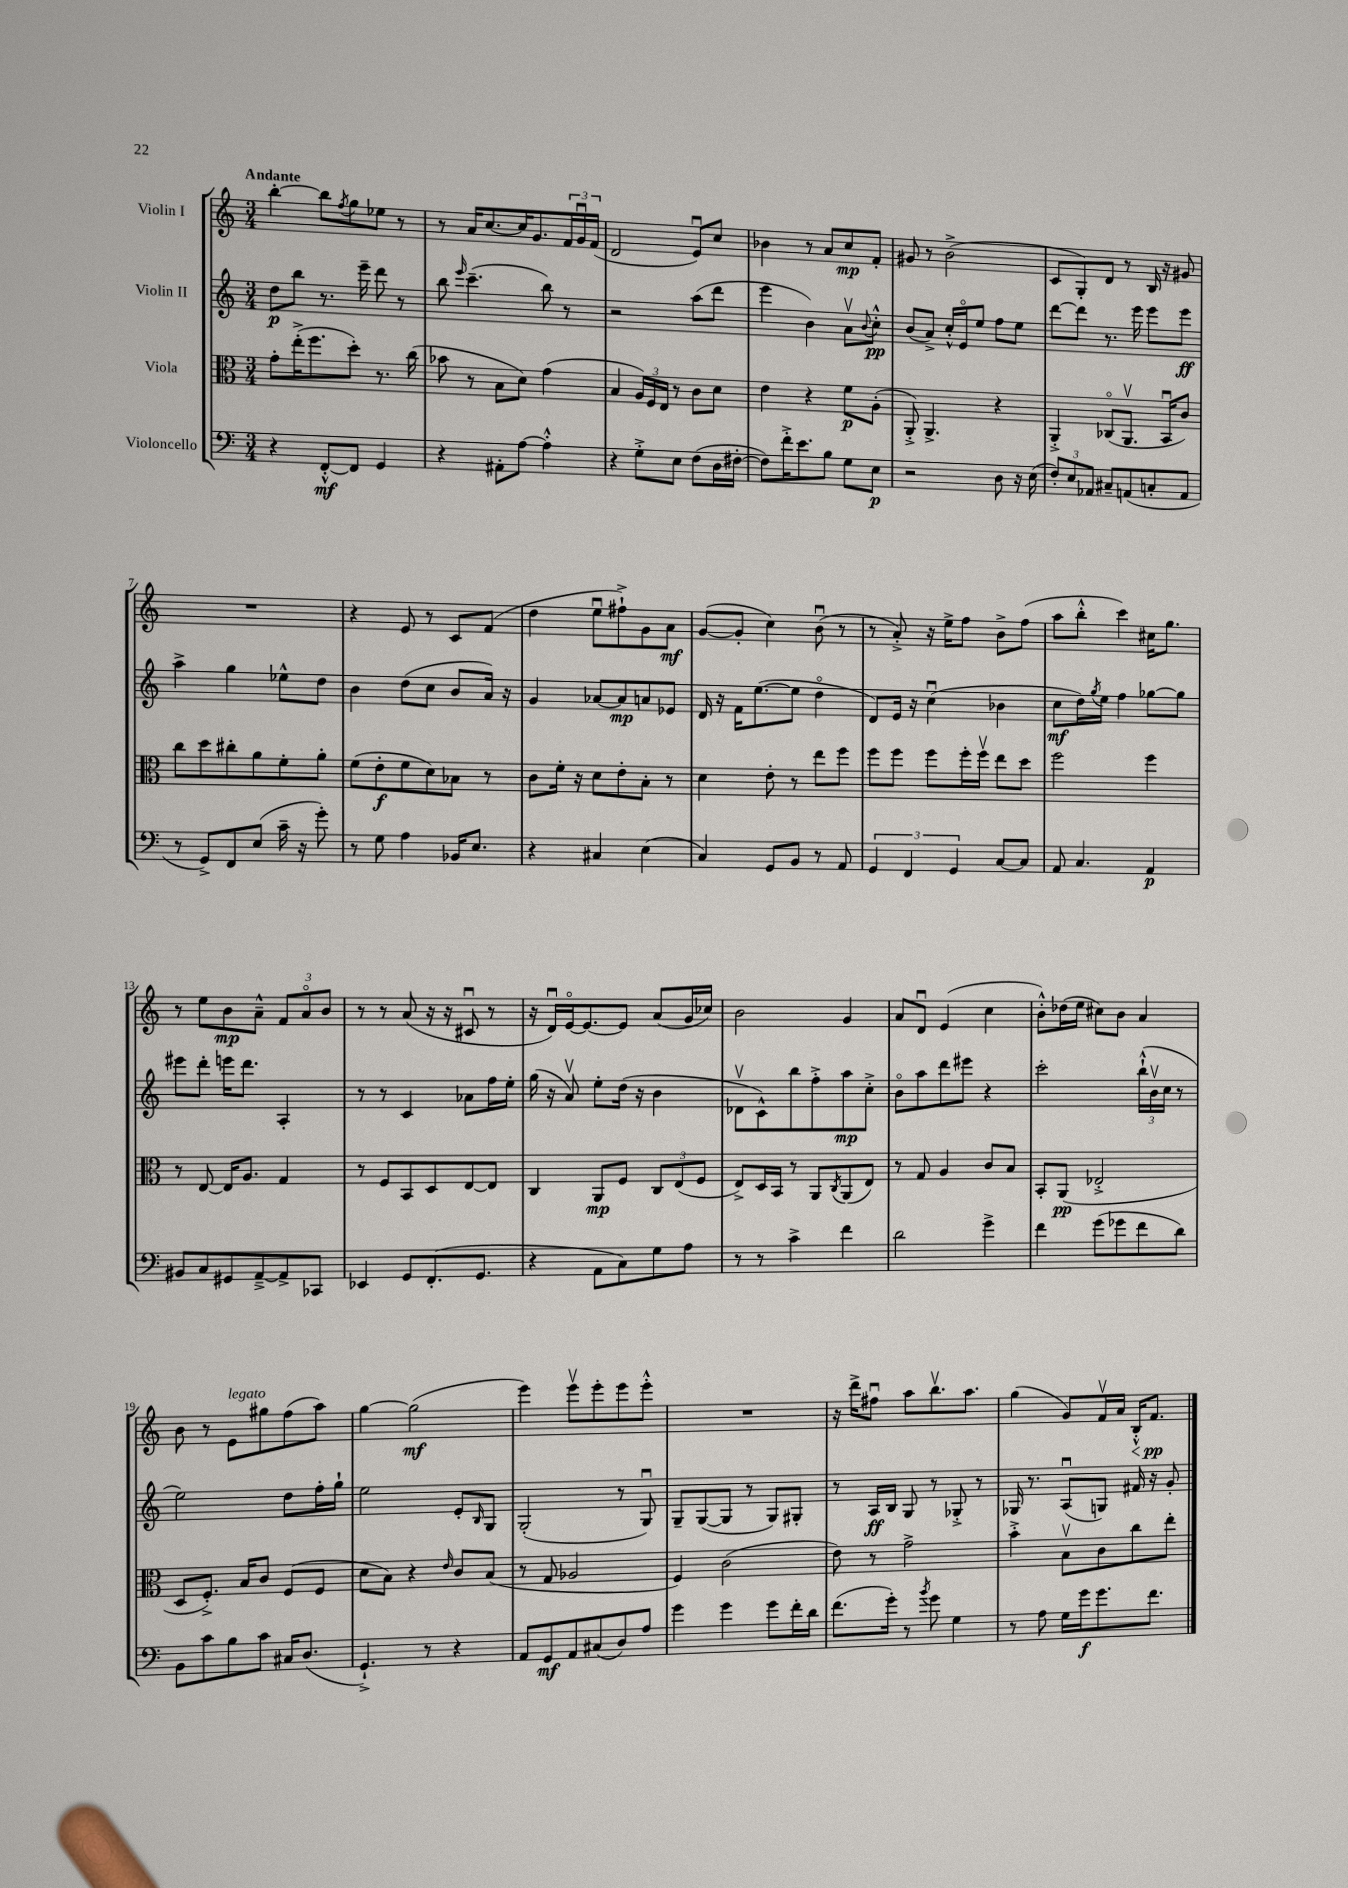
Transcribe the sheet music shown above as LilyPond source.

<<
\new StaffGroup <<
\new Staff = "s0" \with { instrumentName = "Violin I" } {
    \clef treble \key c \major \numericTimeSignature \time 3/4 \tempo "Andante"
    b''4~-. b''8 \acciaccatura { f''8 } g''8 ees''8 r8 |
    r8 a'16 c''8.~ c''16 g'8. \tuplet 3/2 { f'16 g'16\downbow f'16( } |
    d'2 e'8\downbow) c''8 |
    bes'4 r8 a'8 c''8\mp f'8-. |
    gis'8 r8 b'2->( |
    c'8 g8-.) d'8 r8 b16 r16 gis'8 |
    R2. |
    r4 e'8 r8 c'8 f'8( |
    d''4 e''8\downbow fis''8-!->) g'8 a'8\mf |
    g'8~( g'8-. c''4) b'8\downbow( r8 |
    r8 a'8-.->) r16 e''16-> f''8 b'8-> f''8( |
    a''8 b''8-.-^ c'''4) cis''16 g''8. |
    r8 e''8 b'8\mp a'8---^ \tuplet 3/2 { f'8 a'8\flageolet b'8 } |
    r8 r8 a'8( r16 r16 cis'8\downbow r8 |
    r16 d'16\downbow) e'16~\flageolet e'8.~ e'8 a'8( g'16 ces''16) |
    b'2 g'4 |
    a'8 d'8\downbow e'4( c''4 |
    b'8-.-^) des''16( e''16 cis''8) b'8 a'4 |
    b'8 r8 e'8^\markup { \italic "legato" } gis''8 f''8( a''8) |
    g''4~ g''2\mf( |
    e'''4) e'''8\upbow e'''8-. e'''8 e'''8-.-^ |
    R2. |
    r16 d'''16-> fis''8\downbow a''8 b''8.\upbow a''8. |
    g''4( g'8) f'16\upbow a'16 b16-.-^\< f'8.\pp\! \bar "|." |
}
\new Staff = "s1" \with { instrumentName = "Violin II" } {
    \clef treble \key c \major \numericTimeSignature \time 3/4
    d''8\p b''8 r8. e'''16-- d'''8 r8 |
    b''8 \grace { e'''16 } c'''4.--( b''8) r8 |
    r2 a''8( d'''8 |
    e'''4 b'4) a'8\upbow \appoggiatura { b'8 } c''8-.-^\pp |
    b'8( a'8->) c''16-.-^ e'16\flageolet e''8 f''8 e''8 |
    d'''8~ d'''8 r8. e'''16 e'''8 e'''8\ff |
    a''4-> g''4 ees''8-^ d''8 |
    b'4 d''8( c''8 b'8 a'16) r16 |
    g'4 aes'8~ aes'8\mp a'8 ees'8 |
    d'16 r16 f'16 e''8.~( e''8 d''4\flageolet |
    d'8) e'16 r16 c''4\downbow( bes'4 |
    c''8\mf d''16) \acciaccatura { g''8 } e''16 f''4 ges''8~ ges''8 |
    eis'''8 d'''8-. e'''16 d'''8. a4-. |
    r8 r8 c'4 aes'8 f''16 e''16-. |
    g''16( r16 a'8\upbow) e''8-. d''16( r16 b'4 |
    des'8\upbow c'8-^) b''8 f''8-.-> a''8\mp c''8-.-> |
    b'8\flageolet a''8 d'''8 eis'''8 r4 |
    c'''2-. \tuplet 3/2 { b''16-!-^( b'16\upbow c''16 } r8 |
    e''2) d''8 f''16-. g''16-! |
    e''2 e'8-. \grace { b16 } g8 |
    g2-.( r8 g8\downbow) |
    g8-- g8~( g8 r8 g8) gis8-. |
    r8 a16\ff b16 g8 r8 ges8-.-> r8 |
    ges16 r8. a8\downbow( g8) fis'16 r16 g'8-. \bar "|." |
}
\new Staff = "s2" \with { instrumentName = "Viola" } {
    \clef alto \key c \major \numericTimeSignature \time 3/4
    g'8-. e''16-.->( f''8. d''8-.) r8. c''16( |
    bes'8 r8 b8 d'8) g'4( |
    b4 \tuplet 3/2 { a16) f16 e16 } r8 c'8 d'8 |
    e'4 r4 f'8\p a8-.( |
    a,8-.->) a,4.-> r4 |
    a,4-.-> ces8\flageolet( a,8.\upbow b,16\downbow c'8) |
    c''8 d''8 cis''8-. a'8 f'8-. a'8-. |
    f'8( e'8-.\f f'8 d'8) bes8 r8 |
    c'8 f'16-. r16 d'8 e'8-. b8-. r8 |
    d'4 e'8-. r8 e''8 f''8 |
    f''8 f''8 f''8 f''16-. f''16\upbow e''8 d''8 |
    f''2 f''4 |
    r8 e8~ e16 a8. g4 |
    r8 f8 b,8 d8 e8~ e8 |
    c4 a,8\mp f8 \tuplet 3/2 { c8 e8( f8 } |
    e8->) d16 b,16 r8 a,8 \acciaccatura { c8 } a,8( e8) |
    r8 g8 a4 c'8 b8 |
    b,8-. a,8\pp( ees2-.-> |
    d8 f8.-.->) b16 c'8 f8( f8 |
    d'8 b8) r4 \grace { e'16 } c'8 b8( |
    r8 g8 aes2 |
    f4) c'2( |
    e'8) r8 g'2-> |
    b'4-.-> b8\upbow c'8 c''8 e''8-. \bar "|." |
}
\new Staff = "s3" \with { instrumentName = "Violoncello" } {
    \clef bass \key c \major \numericTimeSignature \time 3/4
    r4 f,8~-.-^\mf f,8 g,4 |
    r4 ais,8-. a8~ a4-.-^ |
    r4 g8-.-> e8 f8( d16 fis16~-. |
    fis8) f'16-.-> e'8. b8 g8 e8\p |
    r2 d8 r16 e16( |
    \tuplet 3/2 { f8-.) e8 aes,8 } cis8-- a,8( c8-. a,8 |
    r8 g,8->) f,8 e8( c'16-- r16 g'8-.) |
    r8 g8 a4 bes,16 e8. |
    r4 cis4 e4( |
    c4) g,8 b,8 r8 a,8 |
    \tuplet 3/2 { g,4 f,4 g,4 } c8~ c8 |
    a,8 c4. a,4\p |
    bis,8 c8 gis,8 a,8~---> a,8-> ces,8 |
    ees,4 g,8 f,8.-.( g,8. |
    r4 a,8 c8) g8 a8 |
    r8 r8 c'4-> f'4 |
    d'2 g'4-> |
    f'4 g'8( ges'8 f'8 d'8) |
    b,8 c'8 b8 c'8 cis16 d8.( |
    g,4.-!->) r8 r4 |
    a,8 g,8\mf a,8 cis8( d8) a8 |
    g'4 g'4 g'8 f'16-. d'16 |
    f'8.( g'16-.) r8 \acciaccatura { b'8 } g'8 g4 |
    r8 a8 g16 g'16\f g'8. f'8. \bar "|." |
}
>>
>>
